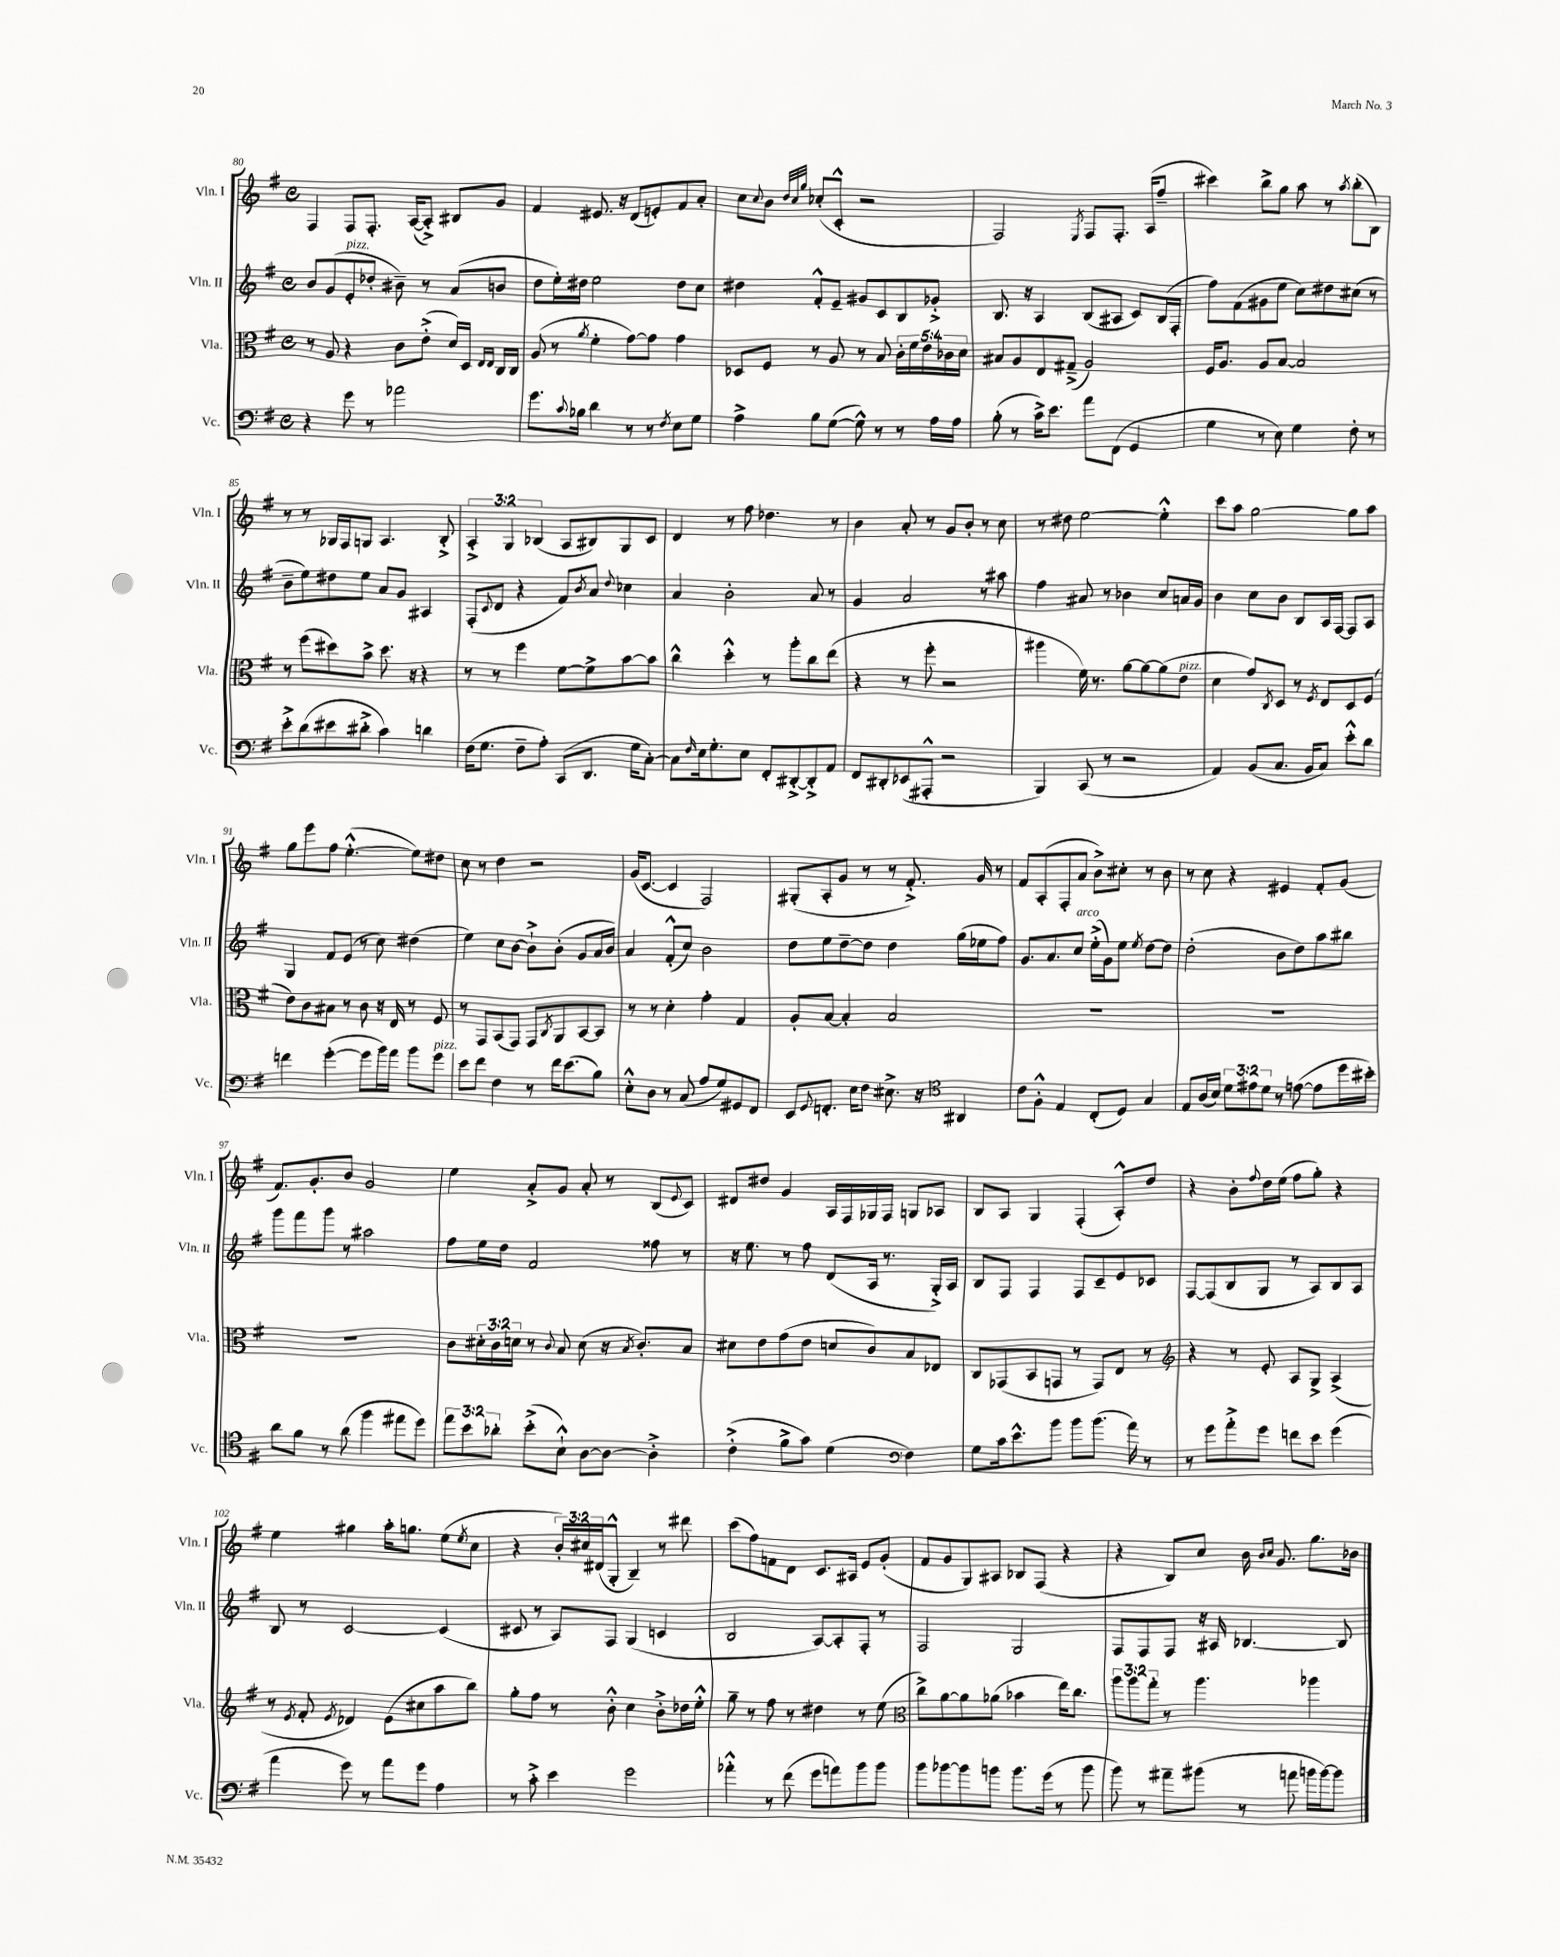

**kern	**kern	**kern	**kern
*staff4	*staff3	*staff2	*staff1
*clefF4	*clefC3	*clefG2	*clefG2
*k[f#]	*k[f#]	*k[f#]	*k[f#]
*M4/4	*M4/4	*M4/4	*M4/4
*met(c)	*met(c)	*met(c)	*met(c)
4r	8r	8b	4F#
.	8A	(8g	.
8g	4r	8e'	8F#
8r	.	8dd-'	8.F#'
2a-	8c	8b#~)	.
.	.	.	([16A
.	(8e'^	8r	8A'^])
.	16d)	(8a	8B#
.	16D	.	.
.	16qqE	.	.
.	16qqE	.	.
.	16C	8b	8g
.	16C	.	.
=	=	=	=
8.g	(8A	8dd	4f#
.	8r	16ee')	.
8qqc	.	.	.
16B-	.	16dd#	.
.	8qa	.	.
4d	4f#'	2ee	8.e#
.	.	.	16r
8r	[8g)	.	(8d
8r	8g]	.	8e')
8qF#	.	.	.
8E	4g	8dd#	8f#
8G	.	8cc	8a'
=	=	=	=
4A^	8D-	4dd#	8cc
.	.	.	8qqcc
.	8F#	.	8b
.	.	.	32qqdd
.	.	.	32qqcc
.	.	.	32qqgg
8B	8r	8f#'^^	(8cc-'
([8G	8A	8e~	8c'^^
8G^^])	8r	8g#	2r
8r	8B	8c	.
8r	20c'	8B	.
.	20f#	.	.
.	20e	.	.
16A	.	8g-'^	.
.	20c-	.	.
16A	.	.	.
.	20d	.	.
=	=	=	=
(8B'	8B#	8.B	2F#)
8r	8A	.	.
.	.	16r	.
16c^)	8E	4A	.
8.e	.	.	.
.	(8G#~^	.	.
.	.	.	8qE
8a	2A)	(8B	8F#
(8FF#	.	8A#	8.F#'
4GG	.	8c)	.
.	.	.	(16A
.	.	(16B	8ff#~
.	.	16F#'	.
=	=	=	=
4G	16F#	8ff#)	4ccc#)
.	8.A	.	.
.	.	(8f#	.
8r	8A	8g#	8bb^
8E)	[8B	8ee	8gg
4G	2B]	8cc)	8aa
.	.	8dd#	8r
.	.	.	8qaa
8F#'	.	(8cc#	(8bb'
8r	.	8r	8B)
=	=	=	=
8e'^	8r	8b~	8r
(8d	(8ff#	8ee)	8r
8e#	8dd#)	8dd#	16G-
.	.	.	16F#
8d#'^	8b^	8ee	8G
4c)	8.dd#	8a	4.A
.	.	8g	.
.	16r	.	.
4d	4r	4A#	.
.	.	.	8B'^
=	=	=	=
(16F#	8r	(8F#'	6A'^
8.G	.	.	.
.	.	8qqc	.
.	8r	8d	.
.	.	.	6G
8F#~	4ff#	4r	.
.	.	.	(6B-
8A')	.	.	.
(8CC	[8f#	8f#)	8A
.	.	8qb	.
8.DD	8f#^]	8a	8B#)
.	.	8qqdd	.
.	[8b	4cc-	8G
16G	.	.	.
[8C')	8b]	.	8c
=	=	=	=
8C]	4cc^^	4a	4d
16qqF#	.	.	.
16E	.	.	.
8.G'	.	.	.
.	4dd'^^	2b'	8r
8E	.	.	8ff#
8FF#'	8r	.	4.dd-
[8DD#'^	8aa'	.	.
8DD#'^]	8cc	8a	.
8AA	(8ee	8r	8r
=	=	=	=
8FF#	4r	4g	4b
8DD#'	.	.	.
(8EE-	8r	2a	8a'
8AAA#'^^	8ff#'	.	8r
2r	2r	.	8g
.	.	.	8b'
.	.	8r	8r
.	.	8aa#	8cc
=	=	=	=
4BBB)	4aa#	4ff#	8r
.	.	.	8dd#
(8CC	16f#)	8a#	[2ee
.	8.r	.	.
8r	.	8r	.
2r	[8a	4b-	.
.	8a_	.	.
.	(8a]	8cc	4ee'^^]
.	8e	16a	.
.	.	16g	.
=	=	=	=
4AA)	4d	4b	8ccc
.	.	.	8aa
(8BB	8g)	8cc	[2gg
.	8qC	.	.
8.C	8D	8b	.
.	8r	8B	.
16BB	.	.	.
.	8qF#	.	.
8C)	8E	16A	.
.	.	[16F#	.
8e'^^	8D	8F#]	8gg]
8d	(8F#	8A	8aa
=	=	=	=
4f	8e)	4G	8gg
.	8c	.	8eee
([4g'	8B#	8f#	8ff#
.	8r	(8e	([4.ee'^^
8g]	8c	8r	.
16b)	16r	8cc)	.
16a	16E	.	.
8b	8r	(4dd#	8ee])
8g	8F#	.	8dd#
=	=	=	=
8e	8r	4ee)	8cc
8f#	8GG	.	8r
4F#	(8BB	8cc	4dd
.	8GG)	[8b	.
8r	8GG	8b`^]	2r
.	8qC	.	.
16f#	8AA	(8b'	.
(8.e	.	.	.
.	[8BB	8g	.
8B)	8BB]	16a	.
.	.	16b)	.
=	=	=	=
8E'^^	8r	4a	(16g
.	.	.	[8.c
8D	8r	.	.
8r	4d'	(8f#'^^	4c]
(8C	.	8cc)	.
8A	4g'	2b	2F#)
8G)	.	.	.
8GG#	4G	.	.
8FF#	.	.	.
=	=	=	=
8EE	8A'	8dd	(8G#'
8qqGG	.	.	.
8.FF'	[8B	8ee	8A'
.	4B']	[8dd~	8g
16E	.	.	.
8F#	.	8dd]	8r
8.E#^	2B	4dd	8r
.	.	.	8.f#'^)
16r	.	.	.
*clefC4	*	*	*
4AA#	.	(16gg	.
.	.	16ee-	16g
.	.	8ff#)	8r
=	=	=	=
8c	1r	8.g	8f#
8F#'^^	.	.	(8A'
.	.	8.a	.
4E	.	.	8F#'
.	.	8cc	8a
(8C'	.	(16ee'^	8b^)
.	.	16g)	.
8D)	.	8ee	8cc#'
.	.	8qee	.
4G	.	[8dd	8r
.	.	8dd]	8b
=	=	=	=
8E	1r	(2dd'	8r
(16A	.	.	8cc
16B)	.	.	.
12d	.	.	4r
12e#	.	.	.
12d	.	.	.
8r	.	8b	4e#
([8e	.	8dd)	.
8e]	.	8aa	8f#'
16dd	.	8bb#	(8g
16b#')	.	.	.
=	=	=	=
8a	1r	8ggg	8.f#)
8f#	.	8fff#	.
.	.	.	8.g'
8r	.	8ggg	.
(8a	.	8r	8b
4ff#	.	2aa#	2g
8ee#	.	.	.
8dd)	.	.	.
=	=	=	=
12ee	8c	8ff#	4ee
12b	.	.	.
.	24d#'	16ee	.
12a-'	24c	.	.
.	.	16dd	.
.	24d	.	.
(8b'^	8r	2f#	8a'^
.	8qqc	.	.
8B`^^)	8B	.	8g
[8A	(8d	.	8a'
8A_	16r	.	8r
.	8qB	.	.
.	8.c')	.	.
4A'^]	.	8ff##	(8B
.	.	.	8qqe
.	8B	8r	8c)
=	=	=	=
(4c'^	8d#	16r	8d#
.	.	8.ee	.
.	8e	.	8dd#
8f#^	(8g	8r	4g
8g)	8e	8ff#	.
(4d	8d	(8d	16A
.	.	.	16F#
.	8c)	16A	16G-
.	.	8.r	16F#
*clefF4	*	*	*
4F#)	8B	.	8G
.	8E-	16G'^)	8A-
.	.	16A	.
=	=	=	=
8G	8C	8B	8B
16c	(8GG-	8F#	8A
8.e^^	.	.	.
.	8BB	4F#	4G
8b	8GG	.	.
8b	8r	8F#	(4F#'
(8.b	8GG)	8c~	.
.	8E	8e	8A'^^)
16a)	.	.	.
8r	8r	8c-	8dd
=	=	=	=
*	*clefG2	*	*
8r	4r	[8F#	4r
8g	.	(8F#]	.
8a'^	8r	8B	8b'
.	.	.	8qqff#
8g	8e'	8G	16dd
.	.	.	(16ee
8f	8A	8r	8ff#
8e	8G^	8A)	8gg')
(4g	(4A^	8B	4r
.	.	8A	.
=	=	=	=
4a	8r	8B	4ee
.	8qe	.	.
.	8f#'	8r	.
.	8qe	.	.
8g)	4d-)	[2c	4gg#
8r	.	.	.
8a	(8e	.	16aa'
.	.	.	8.gg
8g	8cc#	.	.
4A	8aa	(4c]	(8ee
.	.	.	8qee
.	8bb)	.	8cc
=	=	=	=
8r	8gg'	8c#	4r
8c'^	8ff#	8r	.
4e	8r	8A)	24b')
.	.	.	24cc#
.	.	.	(24d#
.	8b'^^	8F#	8G'^^
2g	4cc	(4G	4B~)
.	8b'^	4c	8r
.	16dd-	.	8ddd#
.	16ee'^^	.	.
=	=	=	=
4a-'^^	8gg~	2B	(8ccc
.	8r	.	8ff#)
8r	8ff#	.	8f
(8f#	8r	.	8d
8g	4dd#	[8A)	8.c
8a)	.	8A']	.
.	.	.	16A#
8b	8r	8F#'	8e
8b	(8ee	8r	(8g'
=	=	=	=
*	*clefC3	*	*
8b	8cc^)	2F#	8f#
[8b-	[8a	.	8g
8b-]	8a]	.	8G)
8b	(8a-	.	8A#
8.b	4b-	2G	8B-
.	.	.	(8F#
(16g	.	.	.
8r	16ee)	.	4r
.	8.cc	.	.
8b	.	.	.
=	=	=	=
8b)	12aa	8F#	4r
.	12aa	.	.
8r	.	8F#	.
.	12gg'	.	.
8a#~	8r	8F#	8B)
(8b#	4.aa	16r	8cc
.	.	16A#	.
8r	.	[4.B-	16b
.	.	.	16qqb
.	.	.	16qqcc
.	.	.	8.g
8a	.	.	.
16b	4aa-	.	8.gg
[16b)	.	.	.
8b]	.	8B-]	.
.	.	.	16b-
==	==	==	==
*-	*-	*-	*-
